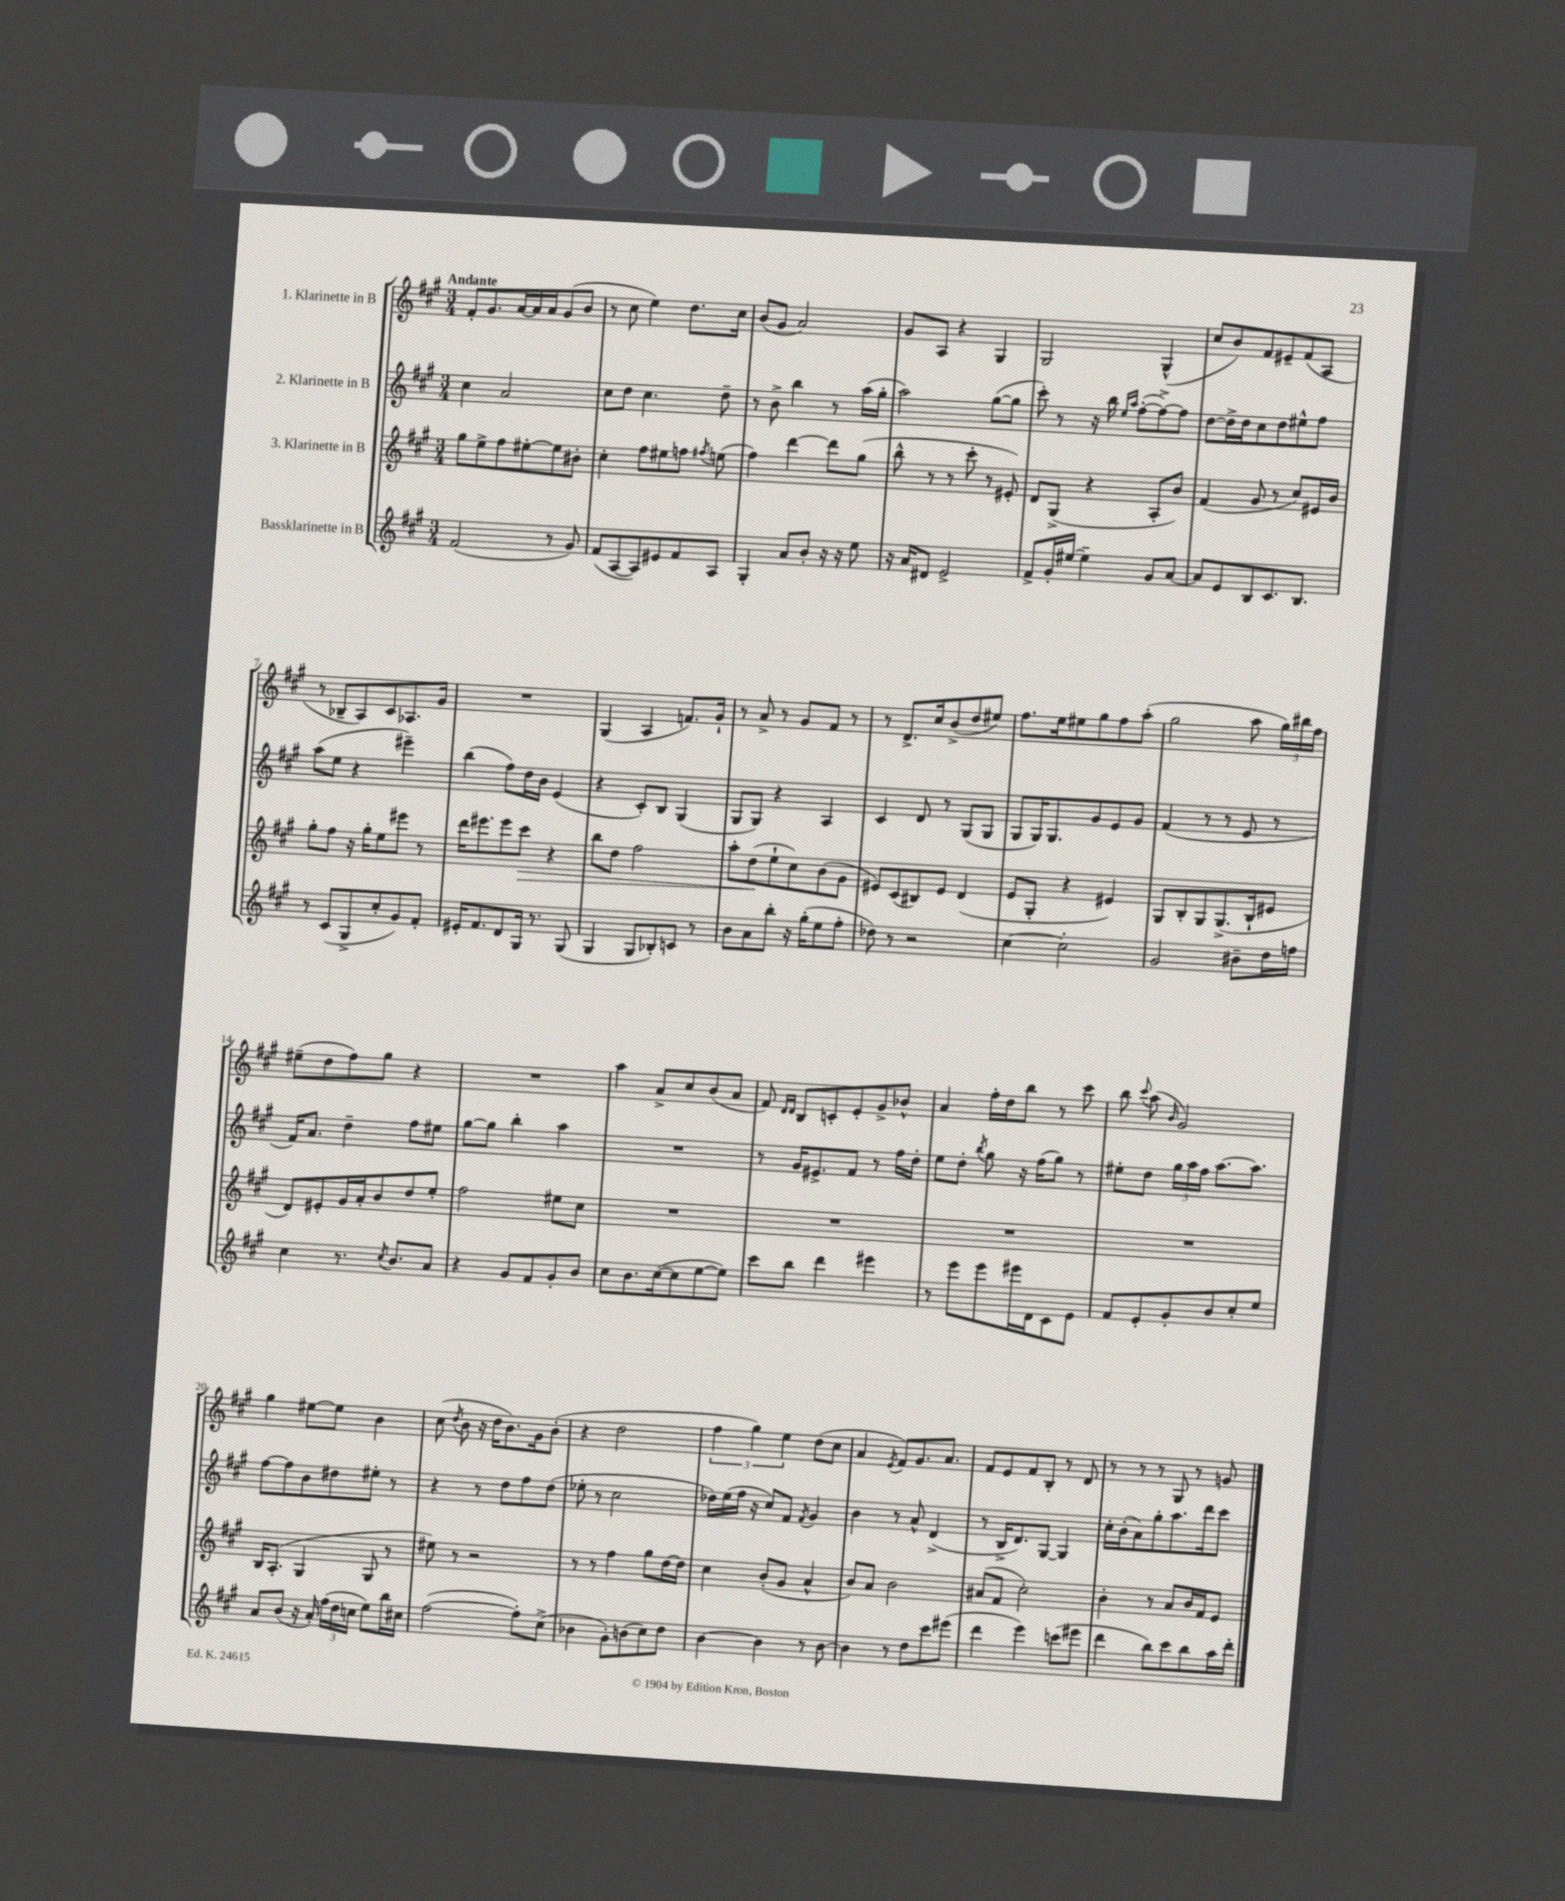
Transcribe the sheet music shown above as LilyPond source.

<<
\new StaffGroup <<
\new Staff = "s0" \with { instrumentName = "1. Klarinette in B" } {
    \clef treble \key a \major \numericTimeSignature \time 3/4 \tempo "Andante"
    \autoBeamOff fis'8[-. gis'8. a'16~ a'16 a'16 gis'8( b'8] |
    r8 cis''8 e''4) d''8.[ cis''16] |
    b'8[( gis'8] a'2) |
    gis'8[ a8] r4 gis4 |
    gis2 gis4-^( |
    cis''8[ b'8) fis'8 eis'8-- fis'8( a8] |
    r8 bes8[-- a8) cis'8 aes8. gis'16] |
    R2. |
    gis4( a4 f'8.[) gis'16]-! |
    r8 a'8-> r8 gis'8[ fis'8] r8 |
    r8 d'8.[-> cis''16 b'8->( d''8 eis''8]) |
    fis''8.[ e''16 eis''8 gis''8 fis''8 a''8]-.( |
    gis''2 a''8 \tuplet 3/2 { gis''16[) bis''16 fis''16] } |
    eis''8[--( d''8 fis''8) gis''8] r4 |
    R2. |
    a''4 a'8[-> cis''8 b'8( a'8] |
    fis'8) \grace { d'16[ d'16] } b8[ c'8-. e'8-. gis'8-> bes'8]-^ |
    a'4 fis''16[-. d''16 b''8] r8 cis'''8 |
    b''8 \appoggiatura { cis'''8 } a''8( \grace { b'16 } gis'2) |
    gis''4 eis''8[~ eis''8] b'4 |
    cis''8( \acciaccatura { d''8 } b'8 r16 d''16[ b'8.) gis'16 b'8]-.( |
    r4 d''2 |
    \tuplet 3/2 { fis''4 gis''4) e''4 } d''8[( cis''8] |
    a'4 \acciaccatura { e'8 } fis'8[) gis'8. a'8.] |
    fis'8[ e'8 fis'8 b8]-. r8 d'8 |
    r8 r8 r8 gis8 r8 g'8 \bar "|." |
}
\new Staff = "s1" \with { instrumentName = "2. Klarinette in B" } {
    \clef treble \key a \major \numericTimeSignature \time 3/4
    \autoBeamOff cis''4 a'2 |
    cis''8[ d''8] cis''4. d''8-- |
    r8 b'8-> b''4 r8 a''16[( gis''16]-. |
    a''2) gis''8[~( gis''8] |
    cis'''8-.) r8 r16 b''16 \grace { e''16[ a''16] } fis''8[~-.( fis''8~->) fis''8] |
    d''8[~ d''16-> d''16 cis''8 d''8 eis''8-^ fis''8] |
    a''8[( e''8] r4 eis'''4--) |
    b''4( fis''8[) d''16 b'16] e'4( |
    r4 cis'8[-.) b8] gis4( |
    gis8[ gis8]) r4 a4 |
    cis'4 d'8 r8 gis8[( gis8] |
    gis8[ gis16) gis8. gis'8 e'8 gis'8] |
    fis'4( r8 r8 e'8 r8 |
    fis'16[) a'8.] d''4-- fis''8[ eis''8] |
    gis''8[~ gis''8] b''4-. a''4 |
    R2. |
    r8 gis'16[ eis'8.-> fis'8] r8 fis''16[ d''16]-. |
    e''8[ d''8]-. \acciaccatura { b''8 } gis''8 r16 fis''16[( gis''8]) r8 |
    eis''8[-. d''8] \tuplet 3/2 { gis''16[ a''16 fis''16] } a''8.[~ a''8.] |
    fis''8[~ fis''8 b'8 dis''8 eis''8]-. r8 |
    r4 r8 d''8[ fis''8 d''8]( |
    ees''8-. r8 cis''2 |
    des''16[) e''16( fis''16] r16 cis''8[) fis'8] \acciaccatura { fis'8 } gis'4 |
    b'4 r8 a'8-^ d'4->( |
    r8 b16[-> d'8.) gis8]~ gis4 |
    cis''16[-. b'16-.( a'8) gis''8-. a''8. d'''16 cis'''8] \bar "|." |
}
\new Staff = "s2" \with { instrumentName = "3. Klarinette in B" } {
    \clef treble \key a \major \numericTimeSignature \time 3/4
    \autoBeamOff gis''8[ e''8-> fis''8 eis''8~-. eis''8 bis'8]-. |
    cis''4-. fis''8[ eis''8 f''8] \acciaccatura { fis''8 } e''8( |
    fis''4) d'''4~ d'''8[ gis''8]( |
    b''8-^ r8 r8 cis'''8-. r8 eis'8-.) |
    d'8[ gis8]->( r4 a8[-. b'8]) |
    fis'4( gis'8 r8 cis''8[) eis'16 b'16] |
    gis''8[-. fis''8] r16 gis''16[-. e''8 eis'''8] r8 |
    d'''16[ eis'''8. eis'''8 cis'''8]\> r4 |
    b''8[ d''8] fis''2 |
    a''8[-. d''8\!( e''8-! cis''8) b'8( gis'8] |
    eis'8[) cis'8( bis8) eis'8] d'4( |
    e'8[ gis8]-. r4 eis'4) |
    gis8[ b8-. gis8 gis8.->( b16-! eis'8] |
    d'8[) eis'8-. gis'16 a'16-. b'8 d''8 e''8]-. |
    fis''2 eis''8[ cis''8] |
    R2. |
    R2. |
    R2. |
    R2. |
    b16[ a8.]-.( gis4 gis8 r8 |
    eis''8) r8 r2 |
    r8 r8 fis''4 gis''8[ d''16~ d''16] |
    cis''4 b'8[-.( gis'8] a'4-^ |
    b'8[) a'8] b'2 |
    ais'8[( fis'8] cis''2-.) |
    b'4-. r8 a'8[ b'16 fis'16 e'8] \bar "|." |
}
\new Staff = "s3" \with { instrumentName = "Bassklarinette in B" } {
    \clef treble \key a \major \numericTimeSignature \time 3/4
    \autoBeamOff fis'2( r8 gis'8) |
    fis'8[( a8~ a8) eis'8 fis'8 a8] |
    gis4-. a'8[ b'8]-. r16 r16 e''8 |
    r16 a'16[ dis'8] e'2-> |
    fis'8[-> gis'16-. eis''16]~ eis''4-- gis'8[ a'8]~ |
    a'8[ e'8 b8 cis'8. b8.] |
    r8 cis'8[( gis8-> cis''8-. gis'8) fis'8]-. |
    eis'16[-. fis'8. d'8 gis16] r8. gis8( |
    gis4 gis8[ bes8-.) c'8] r8 |
    b'8[ a'8 b''8]-. r16 gis''16[-.( e''8 fis''8]-. |
    des''8) r8 r2 |
    cis''4~ cis''2-. |
    gis'2 bis'8[-- d''16 f''16] |
    cis''4 r8. \acciaccatura { cis''8 } b'8.[ a'8] |
    r4 gis'8[ fis'8 gis'8-. b'8] |
    cis''8[ b'8. cis''16~( cis''8 e''8~ e''8]) |
    cis'''8[ b''8] d'''4 eis'''4 |
    r8 e'''8[ e'''8 eis'''16 d'16 cis'8 e'8] |
    fis'8[ e'8-. gis'8-. b'8 cis''8-. e''8] |
    a'8[ b'8]( r16 a'16-.) \tuplet 3/2 { fis''16[( d''16 c''16] } e''8[) b''16 cis''16] |
    fis''2~( fis''8[-.) cis''8]->( |
    bes'4 gis'8[-.) b'8( cis''8) d''8] |
    b'4~ b'4 r8 b'8~ |
    b'4 r8 d''8[ cis'''8 eis'''8]( |
    d'''4 e'''4) c'''8[( eis'''8] |
    d'''4 b''8[) cis'''8 b''8 a''16 d'''16]-. \bar "|." |
}
>>
>>
